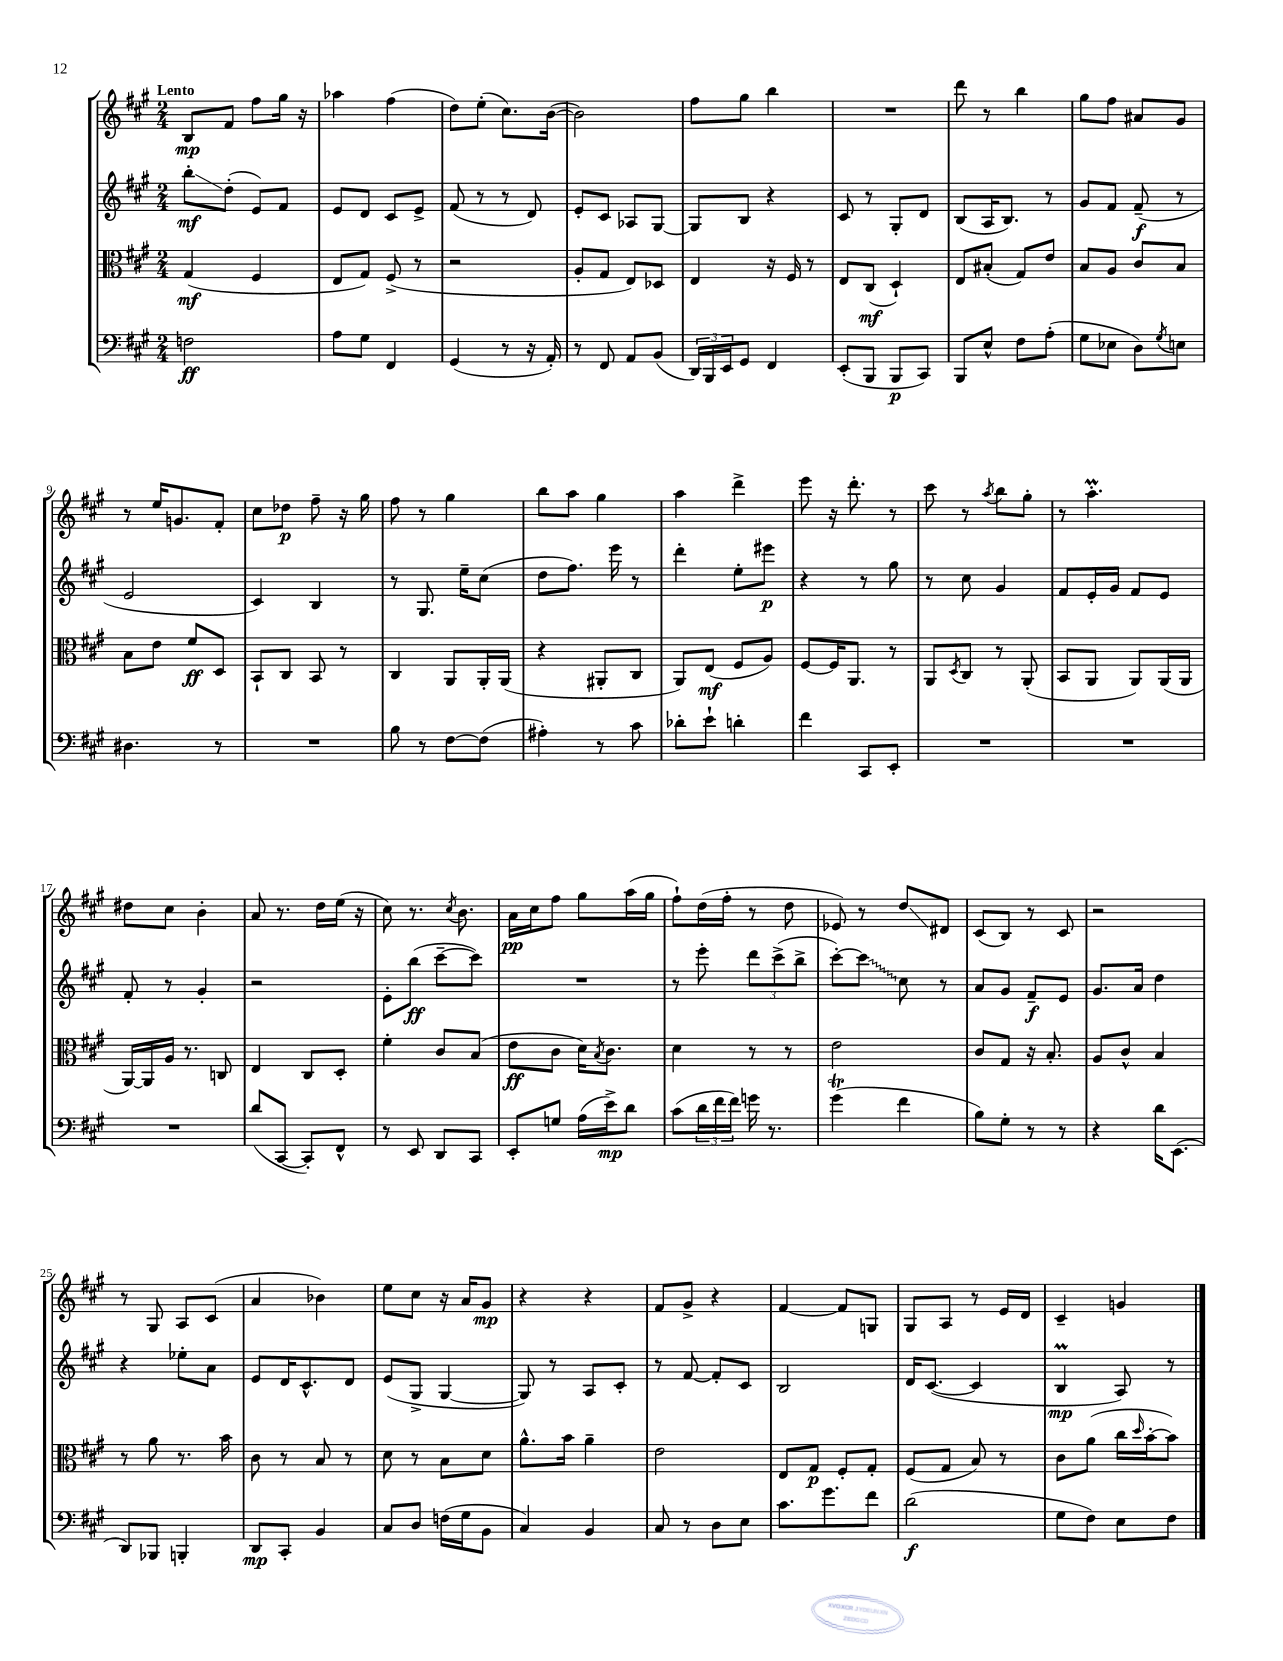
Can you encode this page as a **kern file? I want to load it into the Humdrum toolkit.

**kern	**kern	**kern	**kern
*staff4	*staff3	*staff2	*staff1
*clefF4	*clefC3	*clefG2	*clefG2
*k[f#c#g#]	*k[f#c#g#]	*k[f#c#g#]	*k[f#c#g#]
*M2/4	*M2/4	*M2/4	*M2/4
2F	(4G#	8bb'	8B
.	.	(8dd'	8f#
.	4F#	8e)	8ff#
.	.	8f#	16gg#
.	.	.	16r
=	=	=	=
8A	8E	8e	4aa-
8G#	8G#)	8d	.
4FF#	(8F#^	8c#	(4ff#
.	8r	8e^	.
=	=	=	=
(4GG#	2r	(8f#	8dd)
.	.	8r	(8ee'
8r	.	8r	8.cc#)
16r	.	8d)	.
16AA')	.	.	([16b
=	=	=	=
8r	8A'	8e'	2b])
8FF#	8G#	8c#	.
8AA	8E)	8A-	.
(8BB	8D-	[8G#	.
=	=	=	=
24DD)	4E	8G#]	8ff#
24BBB	.	.	.
24EE	.	.	.
8GG#	.	8B	8gg#
4FF#	16r	4r	4bb
.	16F#	.	.
.	8r	.	.
=	=	=	=
(8EE'	8E	8c#	2r
8BBB	(8C#	8r	.
8BBB	4D`)	8G#'	.
8CC#)	.	8d	.
=	=	=	=
8BBB	8E	(8B	8ddd
8E^^	(8B#'	16A	8r
.	.	8.B)	.
8F#	8G#)	.	4bb
(8A'	8e	8r	.
=	=	=	=
8G#	8B	8g#	8gg#
8E-	8A	8f#	8ff#
8D)	8c#	(8f#~	8a#
8qG#	.	.	.
8E	8B	8r	8g#
=	=	=	=
4.D#	8B	2e	8r
.	8e	.	16ee
.	.	.	8.g
.	8f#	.	.
8r	8D	.	8f#'
=	=	=	=
2r	8BB`	4c#)	8cc#
.	8C#	.	8dd-
.	8BB	4B	8ff#~
.	8r	.	16r
.	.	.	16gg#
=	=	=	=
8B	4C#	8r	8ff#
8r	.	8.G#	8r
[8F#	8AA	.	4gg#
.	.	16ee~	.
(8F#]	16AA'	(8cc#	.
.	(16AA	.	.
=	=	=	=
4A#')	4r	8dd	8bb
.	.	8.ff#)	8aa
8r	8AA#'	.	4gg#
.	.	16eee	.
8c#	8C#	8r	.
=	=	=	=
8d-'	8AA)	4ddd'	4aa
8e`	(8E	.	.
4d'	8F#	8ee'	4ddd^
.	8A)	8eee#	.
=	=	=	=
4f#	[8F#	4r	8eee
.	16F#]	.	16r
.	8.AA	.	8.ddd'
8CC#	.	8r	.
8EE'	8r	8gg#	8r
=	=	=	=
2r	8AA	8r	8ccc#
.	8qD	.	.
.	8C#	8cc#	8r
.	.	.	8qaa
.	8r	4g#	8bb
.	(8AA'	.	8gg#'
=	=	=	=
2r	8BB	8f#	8r
.	8AA	16e'	4.aa'
.	.	16g#	.
.	8AA)	8f#	.
.	(16AA	8e	.
.	16AA	.	.
=	=	=	=
2r	[16AA)	8f#'	8dd#
.	16AA]	.	.
.	16A	8r	8cc#
.	8.r	.	.
.	.	4g#'	4b'
.	8C	.	.
=	=	=	=
(8d	4E	2r	8a
[8CC#	.	.	8.r
8CC#'])	8C#	.	.
.	.	.	16dd
8FF#^^	8D'	.	(16ee
.	.	.	16r
=	=	=	=
8r	4f#'	8e'	8cc#)
8EE	.	(8bb	8.r
8DD	8c#	[8ccc#~	.
.	.	.	8qcc#
.	.	.	8.b
8CC#	(8B	8ccc#])	.
=	=	=	=
8EE'	8e	2r	16a
.	.	.	16cc#
8G	8c#	.	8ff#
(16A	16d)	.	8gg#
.	8qB	.	.
16e^)	8.c#	.	.
8d	.	.	(16aa
.	.	.	16gg#
=	=	=	=
(8c#	4d	8r	8ff#`)
24d	.	8eee'	(16dd
24f#	.	.	.
.	.	.	16ff#'
24f#)	.	.	.
16g	8r	12ddd	8r
8.r	.	.	.
.	.	(12ccc#^	.
.	8r	.	8dd
.	.	12bb^	.
=	=	=	=
(4g#	2e	[8ccc#')	8e-)
.	.	8ccc#]	8r
4f#	.	8cc#	8dd
.	.	8r	8d#
=	=	=	=
8B)	8c#	8a	(8c#
8G#'	8G#	8g#	8B)
8r	16r	8f#~	8r
.	8.B'	.	.
8r	.	8e	8c#
=	=	=	=
4r	8A	8.g#	2r
.	8c#^^	.	.
.	.	16a	.
16d	4B	4dd	.
(8.EE	.	.	.
=	=	=	=
8DD)	8r	4r	8r
8BBB-	8a	.	8G#
4BBB'	8.r	8ee-'	8A
.	.	8a	(8c#
.	16b	.	.
=	=	=	=
8DD	8c#	8e	4a
8CC#'	8r	16d	.
.	.	8.c#^^	.
4BB	8B	.	4b-)
.	8r	8d	.
=	=	=	=
8C#	8d	(8e	8ee
8D	8r	8G#^	8cc#
(16F	8B	[4G#	16r
16G#	.	.	16a
8BB	8d	.	8g#
=	=	=	=
4C#)	8.a^^	8G#])	4r
.	.	8r	.
.	16b	.	.
4BB	4a~	8A	4r
.	.	8c#'	.
=	=	=	=
8C#	2e	8r	8f#
8r	.	[8f#	8g#^
8D	.	8f#']	4r
8E	.	8c#	.
=	=	=	=
8.c#	8E	2B	[4f#
.	8G#	.	.
8.g#	.	.	.
.	8F#'	.	8f#]
8f#	8G#'	.	8G
=	=	=	=
(2d	(8F#	16d	8G#
.	.	([8.c#	.
.	8G#	.	8A
.	8B)	4c#]	8r
.	8r	.	16e
.	.	.	16d
=	=	=	=
8G#	8c#	4B	4c#~
8F#)	(8a	.	.
8E	16cc#	8A)	4g
.	16qqdd	.	.
.	[16b'	.	.
8F#	8b])	8r	.
==	==	==	==
*-	*-	*-	*-
